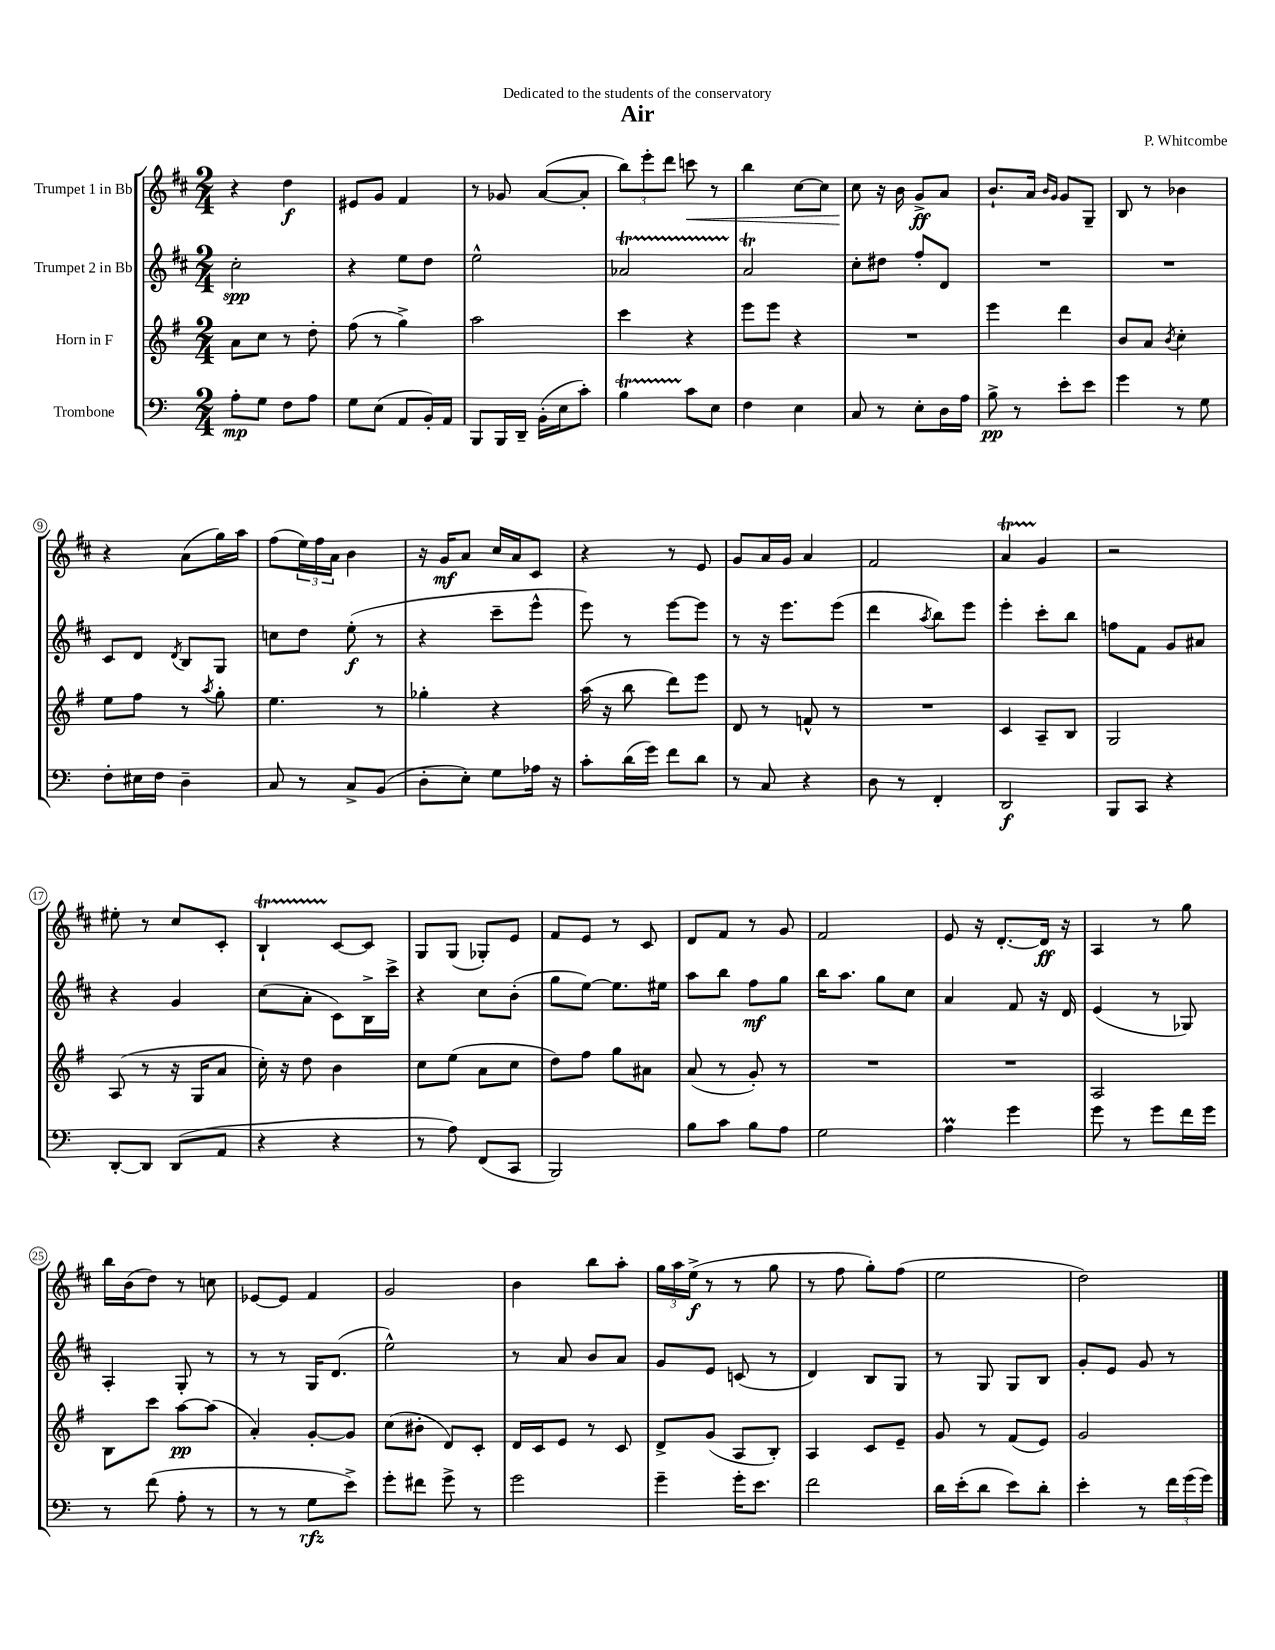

**kern	**kern	**kern	**kern
*staff4	*staff3	*staff2	*staff1
*clefF4	*clefG2	*clefG2	*clefG2
*k[]	*k[f#]	*k[f#c#]	*k[f#c#]
*M2/4	*M2/4	*M2/4	*M2/4
8A'	8a	2cc#'	4r
8G	8cc	.	.
8F	8r	.	4dd
8A	8dd'	.	.
=	=	=	=
8G	(8ff#	4r	8e#
(8E	8r	.	8g
8AA	4gg^)	8ee	4f#
16BB')	.	8dd	.
16AA	.	.	.
=	=	=	=
8BBB	2aa	2ee^^	8r
16BBB	.	.	8g-
16DD~	.	.	.
(16BB'	.	.	([8a
16E	.	.	.
8c')	.	.	8a']
=	=	=	=
4B	4ccc	2a-	12bb)
.	.	.	12eee'
.	.	.	12ddd
8c	4r	.	8ccc
8E	.	.	8r
=	=	=	=
4F	8eee	2a	4bb
.	8eee	.	.
4E	4r	.	[8cc#
.	.	.	8cc#]
=	=	=	=
8C	2r	8cc#'	8cc#
8r	.	8dd#	16r
.	.	.	16b
8E'	.	8ff#'	8g^
16D	.	8d	8a
16A	.	.	.
=	=	=	=
8B^	4eee	2r	8.b`
8r	.	.	.
.	.	.	16a
.	.	.	16qqb
.	.	.	16qqg
8e'	4ddd	.	8g
8e	.	.	8G~
=	=	=	=
4g	8b	2r	8B
.	8a	.	8r
.	8qb	.	.
8r	4cc'	.	4b-
8G	.	.	.
=	=	=	=
8F'	8ee	8c#	4r
16E#	8ff#	8d	.
16F	.	.	.
.	.	8qd	.
4D~	8r	8B	(8a
.	8qaa	.	.
.	8gg'	8G	16gg)
.	.	.	16aa
=	=	=	=
8C	4.ee	8cc	(8ff#
8r	.	8dd	24ee)
.	.	.	24ff#
.	.	.	24a
8C^	.	(8ee'	4b
(8BB	8r	8r	.
=	=	=	=
8D'	4gg-'	4r	16r
.	.	.	16g
8E')	.	.	8a
8G	4r	8ccc#~	16cc#
.	.	.	16a
16A-	.	8eee^^	8c#
16r	.	.	.
=	=	=	=
8c'	(16aa	8eee)	4r
.	16r	.	.
(16d	8bb	8r	.
16g)	.	.	.
8f	8ddd)	[8eee	8r
8d	8eee	8eee]	8e
=	=	=	=
8r	8d	8r	8g
8C	8r	16r	16a
.	.	8.eee	16g
4r	8f^^	.	4a
.	8r	(8eee	.
=	=	=	=
8D	2r	4ddd	2f#
8r	.	.	.
.	.	8qaa	.
4FF'	.	8bb)	.
.	.	8eee	.
=	=	=	=
2DD	4c	4eee'	4a
.	8A~	8ccc#'	4g
.	8B	8bb	.
=	=	=	=
8BBB	2G	8ff	2r
8CC	.	8f#	.
4r	.	8g	.
.	.	8a#	.
=	=	=	=
[8DD'	(8A	4r	8ee#'
8DD]	8r	.	8r
(8DD	16r	4g	8cc#
.	16G	.	.
8AA	8a	.	8c#'
=	=	=	=
4r	16cc')	(8cc#	4B`
.	16r	.	.
.	8dd	8a'	.
4r	4b	8c#)	[8c#
.	.	16B^	8c#]
.	.	16ccc#^	.
=	=	=	=
8r	8cc	4r	8G
8A)	(8ee	.	(8G
(8FF	8a	8cc#	8G-')
8CC	8cc	(8b'	8e
=	=	=	=
2BBB)	8dd)	8gg	8f#
.	8ff#	[8ee)	8e
.	8gg	8.ee]	8r
.	8a#	.	8c#
.	.	16ee#	.
=	=	=	=
8B	(8a	8aa	8d
8c	8r	8bb	8f#
8B	8g')	8ff#	8r
8A	8r	8gg	8g
=	=	=	=
2G	2r	16bb	2f#
.	.	8.aa	.
.	.	8gg	.
.	.	8cc#	.
=	=	=	=
4A	2r	4a	8e
.	.	.	16r
.	.	.	[8.d'
4g	.	8f#	.
.	.	16r	16d]
.	.	16d	16r
=	=	=	=
8g	2A	(4e	4A
8r	.	.	.
8g	.	8r	8r
16f	.	8G-)	8gg
16g	.	.	.
=	=	=	=
8r	8B	4A'	16bb
.	.	.	(16b
(8f	8ccc	.	8dd)
8A'	[8aa	8G'	8r
8r	(8aa]	8r	8cc
=	=	=	=
8r	4a')	8r	[8e-
8r	.	8r	8e-]
8G	[8g'	16G	4f#
.	.	(8.d	.
8e^)	8g]	.	.
=	=	=	=
8g'	(8cc	2ee^^)	2g
8f#	8b#'	.	.
8g^	8d)	.	.
8r	8c'	.	.
=	=	=	=
2g	16d	8r	4b
.	16c	.	.
.	8e	8a	.
.	8r	8b	8bb
.	8c	8a	8aa'
=	=	=	=
4g~	8d^	8g	24gg
.	.	.	24aa
.	.	.	(24ee^
.	(8g	8e	8r
16g'	8A	(8c	8r
8.e	.	.	.
.	8B')	8r	8gg
=	=	=	=
2f	4A	4d)	8r
.	.	.	8ff#
.	8c	8B	8gg')
.	8e~	8G	(8ff#
=	=	=	=
16d	8g	8r	2ee
(16e'	.	.	.
8d	8r	8G	.
8e)	(8f#	8G	.
8d'	8e)	8B	.
=	=	=	=
4e'	2g	8g'	2dd)
.	.	8e	.
8r	.	8g	.
24f	.	8r	.
(24g	.	.	.
24g)	.	.	.
==	==	==	==
*-	*-	*-	*-
